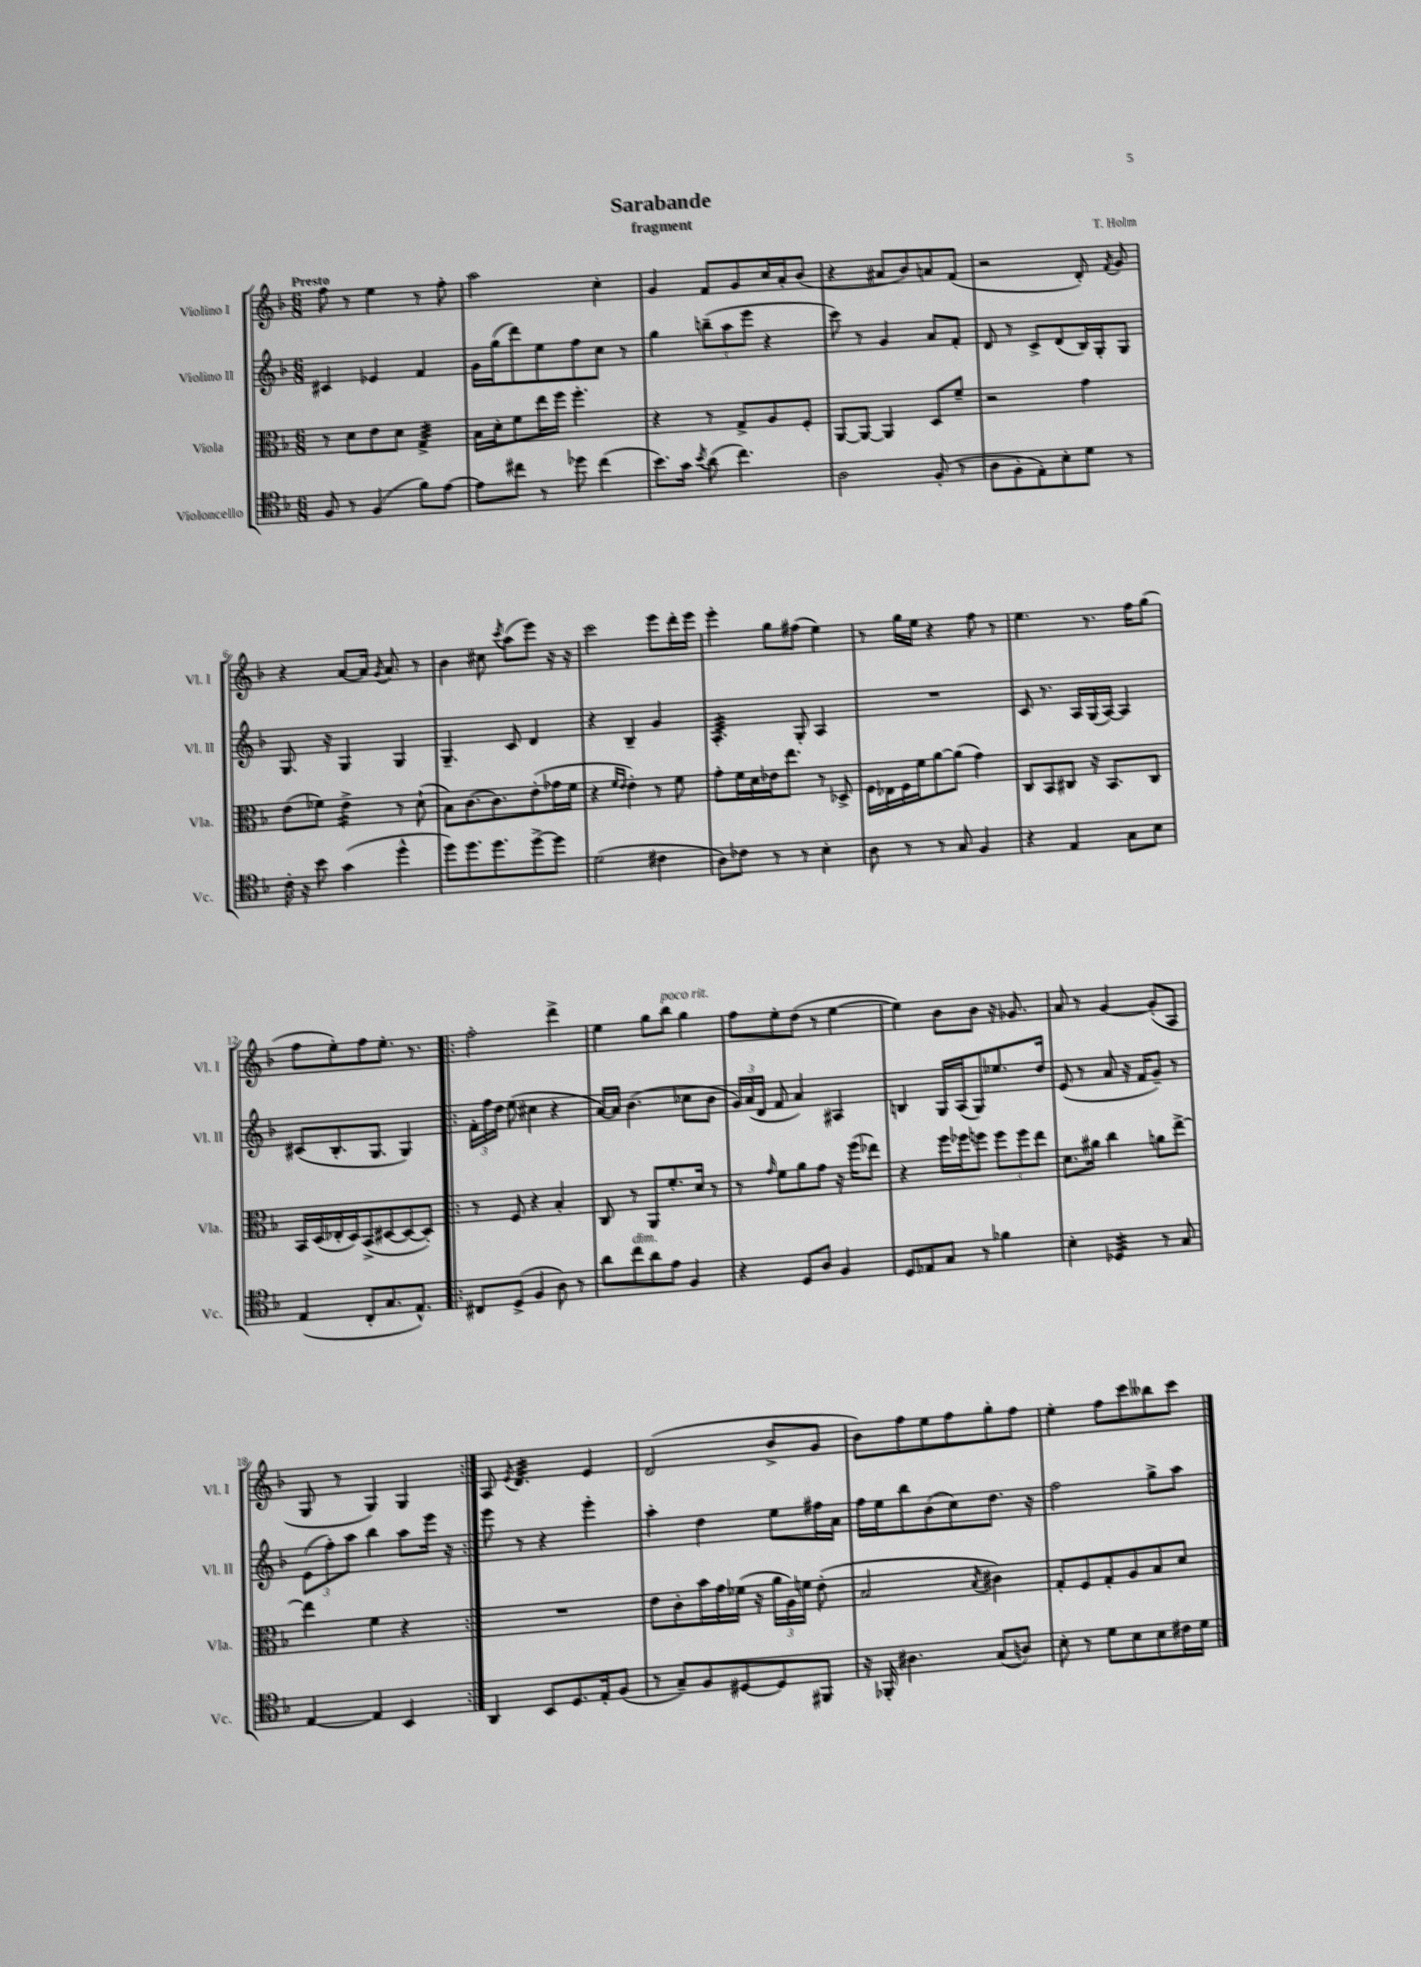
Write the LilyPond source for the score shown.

\header { title = "Sarabande" composer = "T. Holm" subtitle = "fragment" }
<<
\new StaffGroup <<
\new Staff = "s0" \with { instrumentName = "Violino I" shortInstrumentName = "Vl. I" } {
    \clef treble \key f \major \numericTimeSignature \time 6/8 \tempo "Presto"
    \autoBeamOff f''8 r8 e''4 r8 f''8-. |
    a''2 c''4-. |
    g'4 f'8[ g'8 c''16 a'16-. bes'8]( |
    r4 ais'8[ bes'8) a'8 f'8]( |
    r2 d'8-.) \acciaccatura { f'8 } g'8 |
    r4 a'8[~ a'16] \acciaccatura { g'8 } a'8. r8 |
    bes'4 cis''8 \acciaccatura { c'''8 } a''8[( e'''8]) r16 r16 |
    c'''2 e'''8[ d'''16-. e'''16] |
    e'''4-. g''8[ fis''8]( e''4) |
    r8 g''16[ e''16] r4 f''8 r8 |
    e''4. r8. f''16[ g''8]( |
    f''8[ e''8-.) f''8 e''8.]-. r8. |
    \repeat volta 2 { f''2-. d'''4-> |
    e''4 g''8[ bes''8]^\markup { \italic "poco rit." } g''4 |
    f''8[ e''8-. d''8]( r8 e''4~ |
    e''4) bes'8[ bes'8] r16 ges'8. |
    a'8 r8 g'4~ g'8[-.( a8] |
    g8 r8 g4) g4 | }
    a8 \acciaccatura { e'8 } d'4.:32 e'4 |
    d'2( bes'8[-> g'8] |
    bes'8[) f''8 e''8 f''8 g''8-. f''8] |
    e''4-. f''8[ c'''8 beses''8 c'''8] \bar "|." |
}
\new Staff = "s1" \with { instrumentName = "Violino II" shortInstrumentName = "Vl. II" } {
    \clef treble \key f \major \numericTimeSignature \time 6/8
    \autoBeamOff cis'4 ees'4 f'4 |
    g'16[ g''16( d'''8) e''8 f''8 c''8] r8 |
    g''4 \tuplet 3/2 { b''8[--( a''8 e'''8] } r4 |
    c'''8) r8 g'4 a'8[ f'8]-. |
    d'8 r8 c'8[-> d'8( bes16) g16-. g8] |
    g8. r16 g4 g4 |
    g4.-- c'8 d'4 |
    r4 bes4-- g'4 |
    a4.:32-. g8-. a4 |
    R2. |
    c'8 r8. a16[ g16( a16]~) a4 |
    cis'8[( bes8.-. g8.] g4) |
    \repeat volta 2 { \tuplet 3/2 { f'16[-. f''16 d''16] } e''8( cis''4 r4 |
    a'16[~) a'16] bes'4.( ces''8[ bes'8] |
    \tuplet 3/2 { g'16[) a'16( d'16] } f'8 a'4) ais4 |
    b4 g16[ a16( g8) ees''8. d''16] |
    e'8( r8 a'8 r16 f'16[ g'8]--) r8 |
    \tuplet 3/2 { e'8[( f''8-.) a''8] } bes''4 a''8[ e'''16] r16 | }
    e'''8 r8 r4 e'''4-. |
    a''4-. d''4 e''8[ fis''16 a'16] |
    f''16[ e''16 bes''8 bes'8( c''8) d''8.] r16 |
    f''2 g''8[-> a''8] \bar "|." |
}
\new Staff = "s2" \with { instrumentName = "Viola" shortInstrumentName = "Vla." } {
    \clef alto \key f \major \numericTimeSignature \time 6/8
    \autoBeamOff r8 d'8[ e'8 d'8] g4:32-> |
    bes16[ d'16-. f'8 e''16 f''16] f''4.-. |
    r4 r8 g8[-> a8 f8]-. |
    a,8[~ a,8]~ a,4 d8[ f'8]-- |
    r2 g'4 |
    e'8[( fes'8]) e'4:16-> r8 d'8-!( |
    bes8[) c'8.~ c'8. e'8-.( ges'16 f'16] |
    r4 \grace { f'16[ e'16] } e'4-.) r8 f'8 |
    g'8[-. f'16 d'16 ees'16 e''8.] r8 des8-> |
    f16[ ees16 f16 f'16 a'8~ a'8]( g'4) |
    c8[ bes,8 cis8] r16 bes,8.[ cis8] |
    bes,16[ d16( ees16-. d16) bes,8->( dis8~ dis8~ dis8]-.) |
    \repeat volta 2 { r8 f8 r4 bes4-. |
    c8 r8 a,8[ f'8.-. d'16] r8 |
    r8 \grace { g'16 } f'8[ a'8 g'8] r16 f''16[( ees''8]) |
    r4 f''16[ fes''16 f''8] \tuplet 3/2 { f''8[ f''8 e''8] } |
    d'8.[ ais'16] c''4 a'8[ e''8]~-> |
    e''4 f'4 r4 | }
    R2. |
    e'8[ c'8-. bes'16 g'16 fes'16]( r16 \tuplet 3/2 { a'16[ a16) f'16] } e'8-.( |
    bes2 \acciaccatura { bes8 } cis'4) |
    g8[-. f8 g8-. a8 bes8 d'8] \bar "|." |
}
\new Staff = "s3" \with { instrumentName = "Violoncello" shortInstrumentName = "Vc." } {
    \clef tenor \key f \major \numericTimeSignature \time 6/8
    \autoBeamOff f8 r8 f4( f'8[) e'8]~ |
    e'8[ cis''8] r8 des''8 cis''4( |
    bes'8.[) g'16] \acciaccatura { bes'8 } a'8( c''4.) |
    a2 f8-.( r8 |
    a8[ f8-. e8-.) bes8-. d'8] r8 |
    c'16-. r16 bes'8 g'4( d''4-^ |
    d''8[) d''8. d''8. d''8~-> d''8] |
    d'2( cis'4 |
    a8[) ces'8] r8 r8 bes4-. |
    a8 r8 r8 g8 f4 |
    r4 e4 g8[ bes8] |
    e4( c8[-. g8. e8.]-^) |
    \repeat volta 2 { cis8[ d8]->( f4 a8) r8 |
    a'8[ c''8^\markup { \italic "dim." } a'8 e'8] f4 |
    r4 d8[ a8] f4 |
    d8[ ees8 g8] r8 fes'4 |
    bes4-. des4:32 r8 g8 |
    e4~ e4 bes,4 | }
    a,4 bes,8[ d8. e16-. f8]( |
    r8 g8[--) f8 dis8~ dis8 fis,8] |
    r16 fes,16-. ais4. g8[( a8]) |
    bes8-. r8 d'8[ bes8 bes8 cis'16 d'16] \bar "|." |
}
>>
>>
